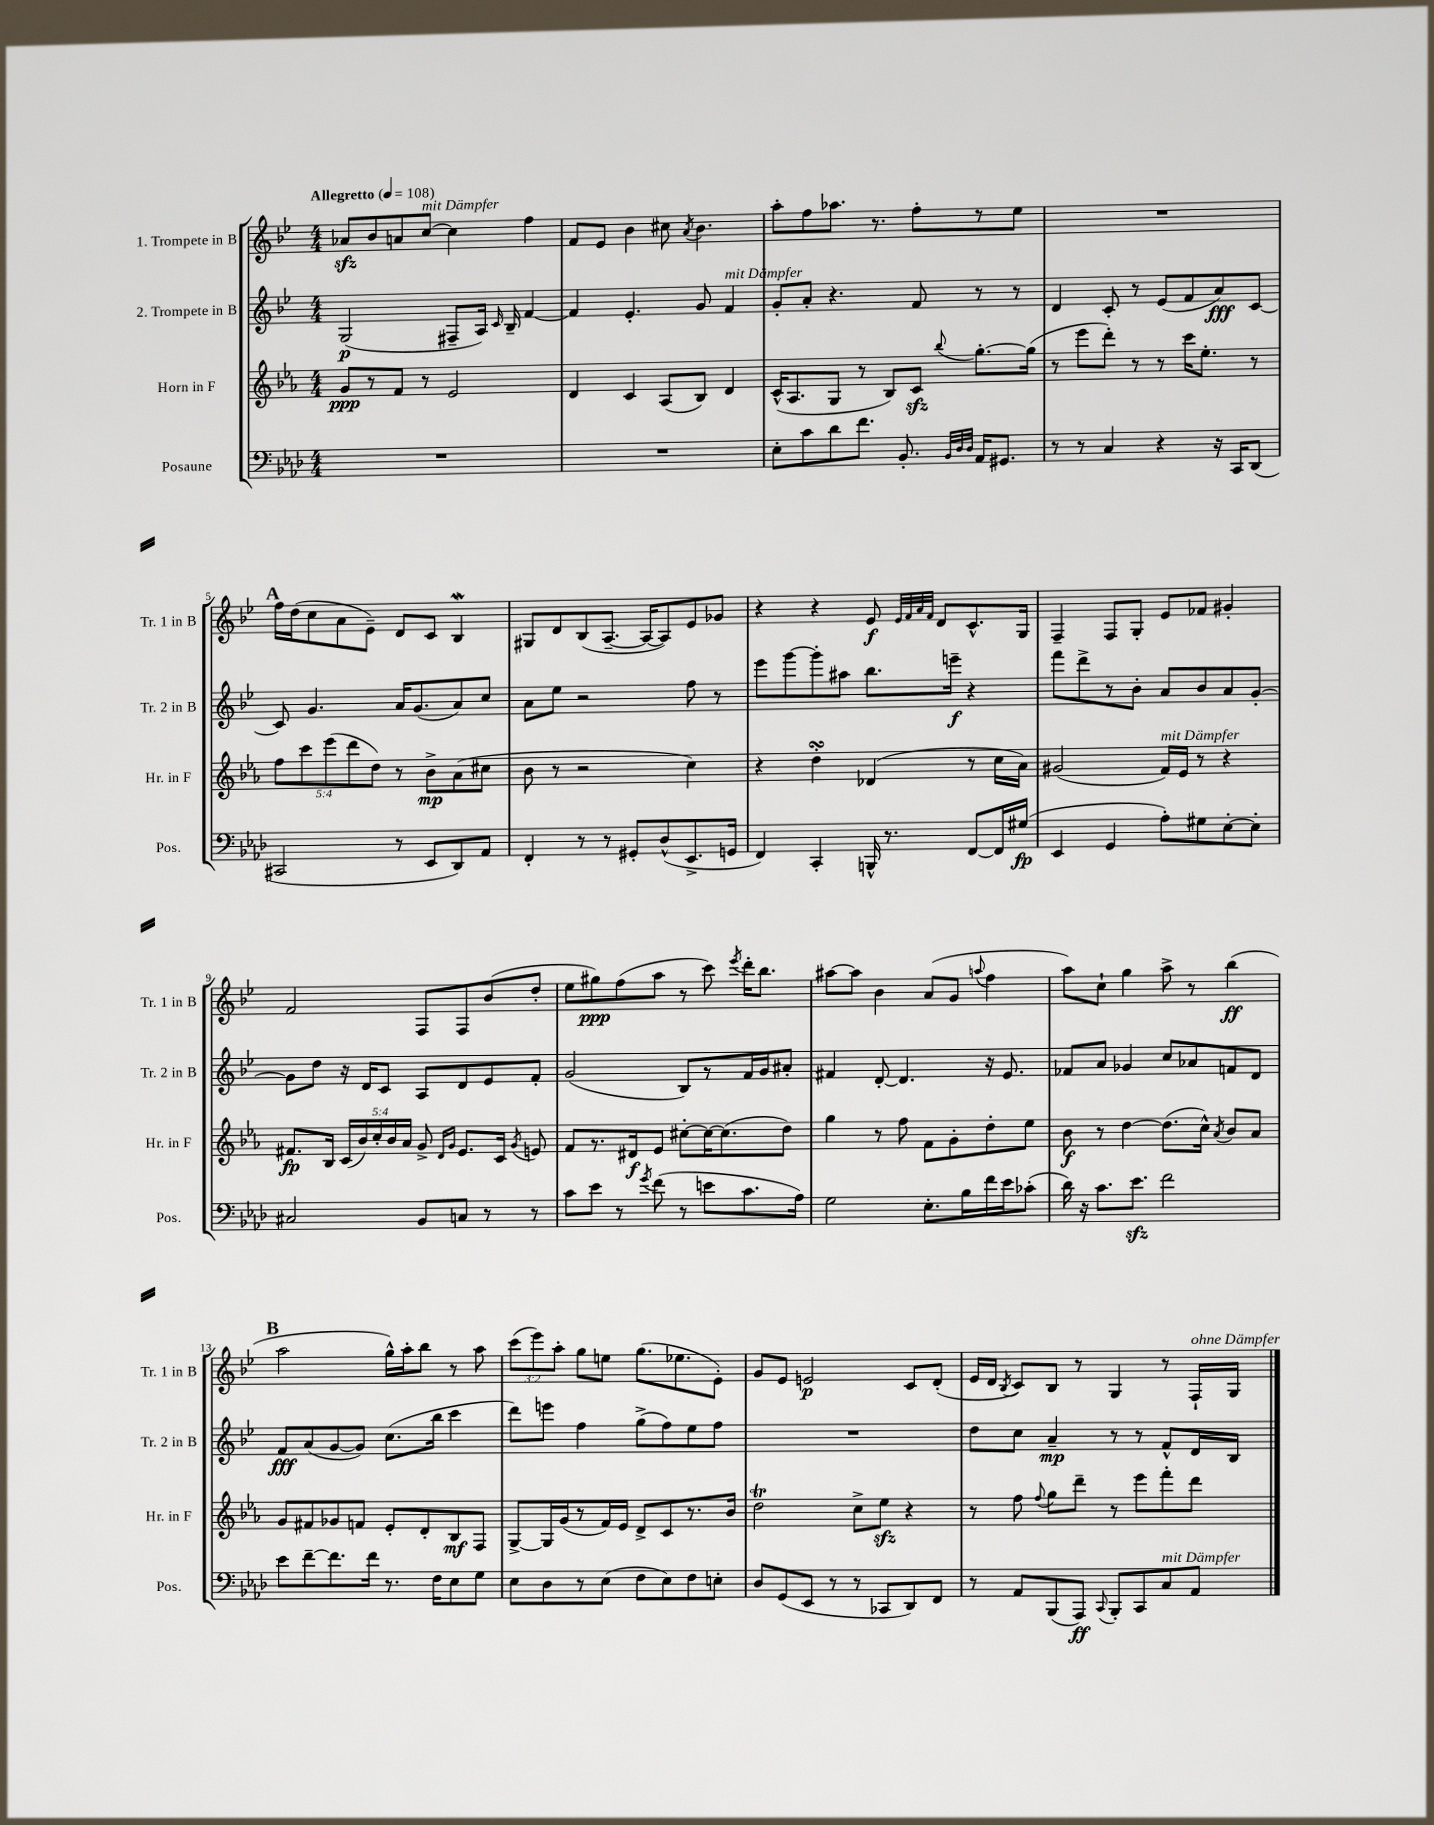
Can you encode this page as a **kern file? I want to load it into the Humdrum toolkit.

**kern	**kern	**kern	**kern
*staff4	*staff3	*staff2	*staff1
*clefF4	*clefG2	*clefG2	*clefG2
*k[b-e-a-d-]	*k[b-e-a-]	*k[b-e-]	*k[b-e-]
*M4/4	*M4/4	*M4/4	*M4/4
*MM108	*MM108	*MM108	*MM108
1r	8g	(2G	8a-
.	8r	.	8b-
.	8f	.	8a
.	8r	.	[8cc
.	2e-	8F#~	4cc]
.	.	16A)	.
.	.	16qqc	.
.	.	16B-~	.
.	.	[4f	4ff
=	=	=	=
1r	4d	4f]	8f
.	.	.	8e-
.	4c	4.e-'	4b-
.	(8A-	.	8cc#
.	.	.	8qa
.	8B-)	8g	4.b-
.	4d	4f	.
=	=	=	=
8E-'	(16c^^	8g'	8aa'
.	8.A-	.	.
8c	.	8a'	8ff
8d-	8G	4.r	8.aa-
8.f	8r	.	.
.	.	.	8.r
.	8B-)	.	.
8.BB-'	.	.	.
.	8c	8f	8ff'
32qqBB-	.	.	.
32qqD-	.	.	.
32qqD-	8qqbb-	.	.
16AA-	[8.gg'	8r	8r
8.GG#	.	.	.
.	.	8r	8ee-
.	(16gg]	.	.
=	=	=	=
8r	8r	4d	1r
8r	8eee-	.	.
4C	8ddd')	8c'	.
.	8r	8r	.
4r	8r	(8e-	.
.	16ccc	8f	.
.	8.ee-'	.	.
16r	.	8a)	.
16CC	.	.	.
(8DD-	8r	[8c	.
=	=	=	=
2CC#	10ff	8c]	16ff
.	.	.	(16dd
.	10ccc	.	.
.	.	4.g	8cc
.	(10eee-	.	.
.	.	.	8a
.	10ddd	.	.
.	.	.	8e-~)
.	10dd)	.	.
8r	8r	16a	8d
.	.	(8.g	.
8EE-	8b-^	.	8c
8DD-)	(8a-	8a)	4B-
8AA-	8cc#	8cc	.
=	=	=	=
4FF'	8b-	8a	8G#
.	8r	8ee-	8d
8r	2r	2r	(8B-
8r	.	.	[8.A~
8GG#'	.	.	.
.	.	.	16A_
(8D-^^	.	.	8A])
8.EE-^	4cc)	8ff	8e-
.	.	8r	8g-
16GG	.	.	.
=	=	=	=
4FF)	4r	8eee-	4r
.	.	[8ggg	.
4CC'	4dd'	8ggg']	4r
.	.	8aa#	.
16BBB^^	(4d-	8.bb-	8e-
8.r	.	.	.
.	.	.	32qqe-
.	.	.	32qqf
.	.	.	32qqa
.	.	.	32qqf
.	.	.	8d
.	.	16eee~	.
[8FF	8r	4r	8.c^^
16FF]	16cc	.	.
(16G#	16a-)	.	16G
=	=	=	=
4EE-	(2g#	8fff	4F~
.	.	8ddd^	.
4GG	.	8r	8F
.	.	8b-'	8G'
8A-')	16f)	8a	8e-
.	16e-	.	.
8G#	8r	8b-	8f-
[8E-'	4r	8a	4g#'
8E-']	.	[8g'	.
=	=	=	=
2C#	8.f#	8g]	2f
.	.	8dd	.
.	16B-	.	.
.	(20c	16r	.
.	20b-)	.	.
.	.	16d	.
.	20cc'	.	.
.	.	8c	.
.	20b-	.	.
.	20a-	.	.
8BB-	8g^	8A	8F
.	16qqd	.	.
.	16qqg	.	.
8C	8.e-	8d	8F
8r	.	8e-	(8b-
.	16c	.	.
.	8qg	.	.
8r	8e	8f'	8dd'
=	=	=	=
8c	8f	(2g	8ee-
8e-	8.r	.	8gg#)
8r	.	.	(8ff
.	16d#	.	.
8qg	.	.	.
(8f	8e-	.	8aa
8r	[8cc#'	8B-)	8r
8e	16cc#_	8r	8ccc)
.	(8.cc#]	.	.
.	.	.	8qeee-
8.c	.	16f	16ddd'
.	.	16g	8.bb-
.	8dd)	8a#'	.
16A-)	.	.	.
=	=	=	=
2G	4gg	4f#	[8aa#
.	.	.	8aa#]
.	8r	[8d'	4b-
.	8ff	4.d]	.
8.E-'	8f	.	(8a
.	8g'	.	8g
16B-	.	.	.
.	.	.	8qqaa
16f	8dd'	16r	4ff
16e-	.	8.e-	.
(8c-'	8ee-	.	.
=	=	=	=
16d-)	8b-	8f-	8aa)
16r	.	.	.
8.c	8r	8a	8cc`
.	[4dd	4g-	4gg
8.e-	.	.	.
2f	(8.dd]	8cc	8aa^
.	.	8a-	8r
.	16cc^^)	.	.
.	8qa-	.	.
.	8b-	8f	(4bb-
.	8a-	8d	.
=	=	=	=
8e-	8g	8f	2aa
[8f~	8f#	(8a	.
8.f]	8g-	[8g	.
.	8f	8g])	.
16f	.	.	.
8.r	8e-'	(8.cc	16gg^^)
.	.	.	16aa'
.	8d'	.	8bb-
16F	.	16bb-	.
8E-	8B-	4ccc	8r
8G	8F	.	8aa
=	=	=	=
8E-	[8G^	8ddd)	(12ccc
.	.	.	12eee-)
8D-	16G]	8eee	.
.	.	.	12aa'
.	(16g	.	.
8r	8r	4ff	8gg
(8E-	16f)	.	8ee
.	16e-	.	.
8F	8d^	(8gg^	(8.gg
8E-)	8c	8ff)	.
.	.	.	8.ee-
8F	8.r	8ee-	.
8E'	.	8ff	8e-')
.	16b-	.	.
=	=	=	=
8D-	2dd	1r	8g
(8GG	.	.	8e-
8EE-	.	.	2e
8r	.	.	.
8r	8cc^	.	.
8CC-	8ee-	.	.
8DD-)	4r	.	8c
8FF	.	.	(8d'
=	=	=	=
8r	8r	8dd	16e-
.	.	.	16d
.	.	.	8qB-
8AA-	8ff	8cc	8c)
.	8qqff	.	.
(8BBB-	8gg	4a~	8B-
8AAA-)	8ddd~	.	8r
8qqCC	.	.	.
8BBB-'	8r	8r	4G
8CC	8eee-	8r	.
8C	8fff'	8f^^	8r
8AA-	8ddd	16d	16F`
.	.	16B-	16G
==	==	==	==
*-	*-	*-	*-
